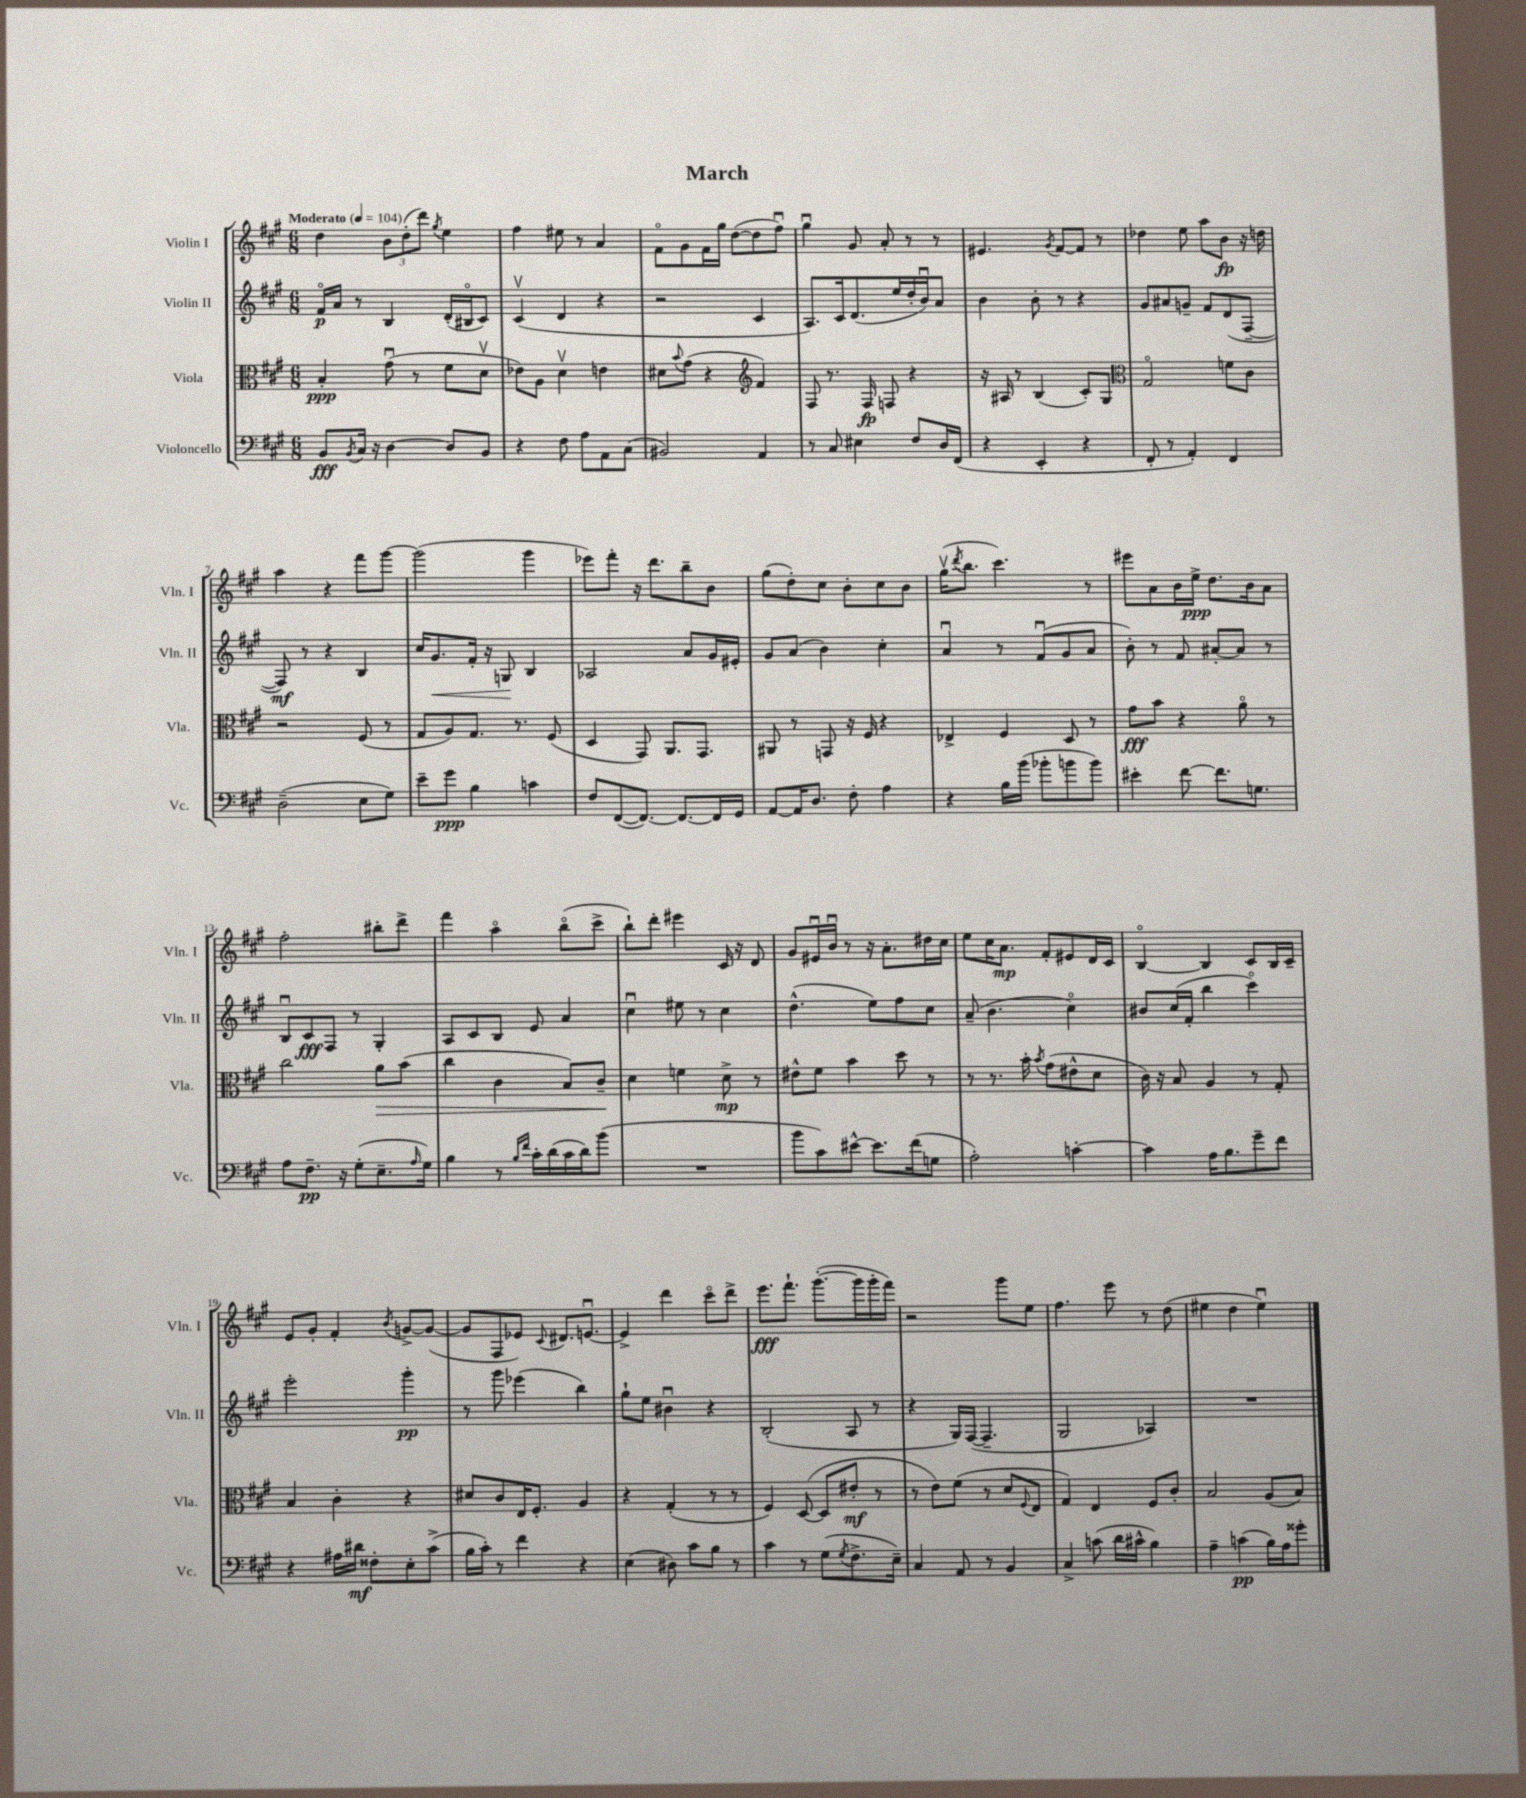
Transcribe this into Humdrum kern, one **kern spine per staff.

**kern	**kern	**kern	**kern
*staff4	*staff3	*staff2	*staff1
*clefF4	*clefC3	*clefG2	*clefG2
*k[f#c#g#]	*k[f#c#g#]	*k[f#c#g#]	*k[f#c#g#]
*M6/8	*M6/8	*M6/8	*M6/8
*MM104	*MM104	*MM104	*MM104
8BB	4B'	16f#o	4dd
.	.	16a	.
8qBB	.	.	.
16C#	.	8r	.
16r	.	.	.
[4D	(8g#u	4B	12b
.	.	.	(12dd'
.	8r	.	.
.	.	.	12ddd)
.	.	.	8qgg#
8D]	8f#	(16d'	4ee
.	.	16B#o	.
8BB	8dv	8c#)	.
=	=	=	=
4r	8e-)	(4c#v	4ff#
.	8A	.	.
8F#	4dv	4d	8ee#
8A	.	.	8r
8AA	4e	4r	4a
(8C#	.	.	.
=	=	=	=
2BB#)	8d#	2r	8f#o
.	8qqb	.	.
.	(8g#	.	8g#
.	4r	.	16f#
.	.	.	16gg#
.	.	.	([8dd
*	*clefG2	*	*
4AA	4f#)	4c#	8dd]
.	.	.	8ff#u)
=	=	=	=
8r	8F#	8.A)	4gg#u
8C#	8.r	.	.
.	.	16c#	.
4E#	.	(8.d	8g#
.	16F#	.	.
.	8F	.	8a'
.	.	16ee	.
8F#	4r	16dd'	8r
.	.	16bu)	.
16D	.	8a	8r
(16FF#	.	.	.
=	=	=	=
4r	16r	4b	4.e#
.	16A#	.	.
.	8r	.	.
4EE'	(4B	8b'	.
.	.	.	8qg#
.	.	8r	[8f#
4r	8c#')	4r	8f#]
.	8G#	.	8r
=	=	=	=
*	*clefC3	*	*
8FF#'	2G#o	8g#	4dd-
8r	.	8a#	.
4AA')	.	8g~	8ee
.	.	8f#	8aa
4FF#	8f	(8d	8b
.	8c#	[8F#~	16r
.	.	.	16dd
=	=	=	=
(2D~	2r	8F#])	4aa
.	.	8r	.
.	.	4r	4r
8E	(8F#	4B	8fff#
8G#)	8r	.	[8ggg#
=	=	=	=
8e~	8G#	16cc#	(2ggg#]
.	.	8.g#	.
8g#	8A)	.	.
4B	8.G#	16f#'	.
.	.	16r	.
.	.	8G	.
.	8.r	.	.
4c	.	4B	4ggg#
.	(8F#	.	.
=	=	=	=
8F#	4D	2A-	8eee-)
([8FF#	.	.	8fff#'
8.FF#_)	8GG#)	.	16r
.	.	.	8.ddd
.	8.AA	.	.
8.FF#_	.	.	.
.	.	8a	8bb~
.	8.GG#	.	.
16FF#]	.	16g#	8b
16GG#	.	16e#'	.
=	=	=	=
[8AA	8AA#	8g#	(8gg#
16AA]	8r	(8a	8dd')
8.D	.	.	.
.	8GG	4b)	8cc#
8F#'	16r	.	8b'
.	16F#	.	.
4A	4r	4cc#'	8cc#
.	.	.	8b
=	=	=	=
4r	4E-^	4au	(16gg#v
.	.	.	8qddd
.	.	.	8.bb
16B	4F#	8r	4.ccc#)
(16b	.	.	.
8b-'	.	(8f#u	.
8b	8D	8g#	.
8b)	8r	8a	8r
=	=	=	=
4e#'	8g#	8b')	8eee#
.	8b	8r	8a
[8f#	4r	8f#	16b
.	.	.	16ee^
8.f#]	.	[8a#'	8.dd
.	8ao	8a#]	.
8.G	.	.	16b
.	8r	8r	8a
=	=	=	=
8A	2cc#	8Bu	2ff#'
8.F#~	.	8c#	.
.	.	8F#	.
16r	.	.	.
(8G#'	.	8r	.
8.E~	8a	4G#'	8bb#'
.	(8b	.	8ddd^
16qqA	.	.	.
16G#)	.	.	.
=	=	=	=
4B	4cc#	8A	4fff#
.	.	8c#	.
8r	4c#	8B	4aao
16qqB	.	.	.
16qqf#	.	.	.
16c#'	.	8e	.
(16d	.	.	.
16c#	8B)	4a	(8bbo
16d)	.	.	.
(8b	8c#~	.	8ccc#^
=	=	=	=
2.r	4d	4cc#u	8bb`)
.	.	.	8ddd'
.	4f	8ee#	4eee#
.	.	8r	.
.	8d^	4cc#	16c#
.	.	.	16r
.	8r	.	8d
=	=	=	=
8b	8e#^^	(4.dd^^	8g#
8c#)	8f#	.	16e#u
.	.	.	16bu
[8e#^^	4b	.	8r
8.e#]	.	8ee)	16r
.	.	.	8.a'
.	8dd	8ff#	.
(16f#	.	.	.
8G	8r	8cc#	16dd#
.	.	.	16cc#
=	=	=	=
2A')	8r	(8a~	8ee
.	8.r	4.b	16cc#
.	.	.	8.a
.	16b'	.	.
.	8qb	.	.
.	(8g#	.	8f#'
[4c'	8e#^^	4cc#o)	8e#
.	8d	.	16d
.	.	.	16c#
=	=	=	=
4c]	16c#)	8b#	[4Bo
.	16r	.	.
.	8B	(16cc#	.
.	.	16f#'	.
16A	4A	4bb	4B]
8.B	.	.	.
8g#~	8r	4ccc#o)	8c#
8f#	8G#'	.	16B
.	.	.	16c#~
=	=	=	=
4r	4B	2eee'	8e
.	.	.	8g#'
16A#	4c#'	.	4f#'
16d#	.	.	.
8F##'	.	.	.
.	.	.	8qb
8E'	4r	4ggg#'	[8g^
(8c#^	.	.	(8g_
=	=	=	=
16B	8d#	8r	8g]
16c#')	.	.	.
8r	8c#	8ggg#	8F#
4f#	16E	(4eee-	8e-)
.	8.F#'	.	.
.	.	.	8qqc#
.	.	.	8.d#
4r	4A	4bb)	.
.	.	.	[8.eu
=	=	=	=
(4E	4r	8gg#`	4e^]
.	.	8ee	.
8D#)	(4G#'	4b#u	4ddd
8c#	.	.	.
8B	8r	4r	8ccc#o
8r	8r	.	8ddd^
=	=	=	=
4c#	4F#)	(2B'	8.eee
.	.	.	8.fff#`
8r	([8D	.	.
(8G#	8D]	.	([8.ggg#'
8qG#	.	.	.
8.F#^	8e#'	8A	.
.	.	.	16ggg#]
.	8r	8r	16ggg#'
16E~)	.	.	16fff#)
=	=	=	=
4C#	8r	4r	2r
.	8e)	.	.
8AA	(8f#	16G#)	.
.	.	([16F#	.
8r	8r	4.F#~]	.
4BB	8d	.	8ggg#
.	8qqF#	.	.
.	8E	.	8ee
=	=	=	=
4C#^	4G#)	2G#	4.ff#
(8c	4E	.	.
16d	.	.	8eee
16c#^^	.	.	.
4B)	8F#	4A-)	8r
.	8c#'	.	(8dd
=	=	=	=
4A~	2B	2.r	4ee#
(4c	.	.	4dd
16B)	(8A	.	4ee#u)
16A	.	.	.
8g##'	8B)	.	.
==	==	==	==
*-	*-	*-	*-
